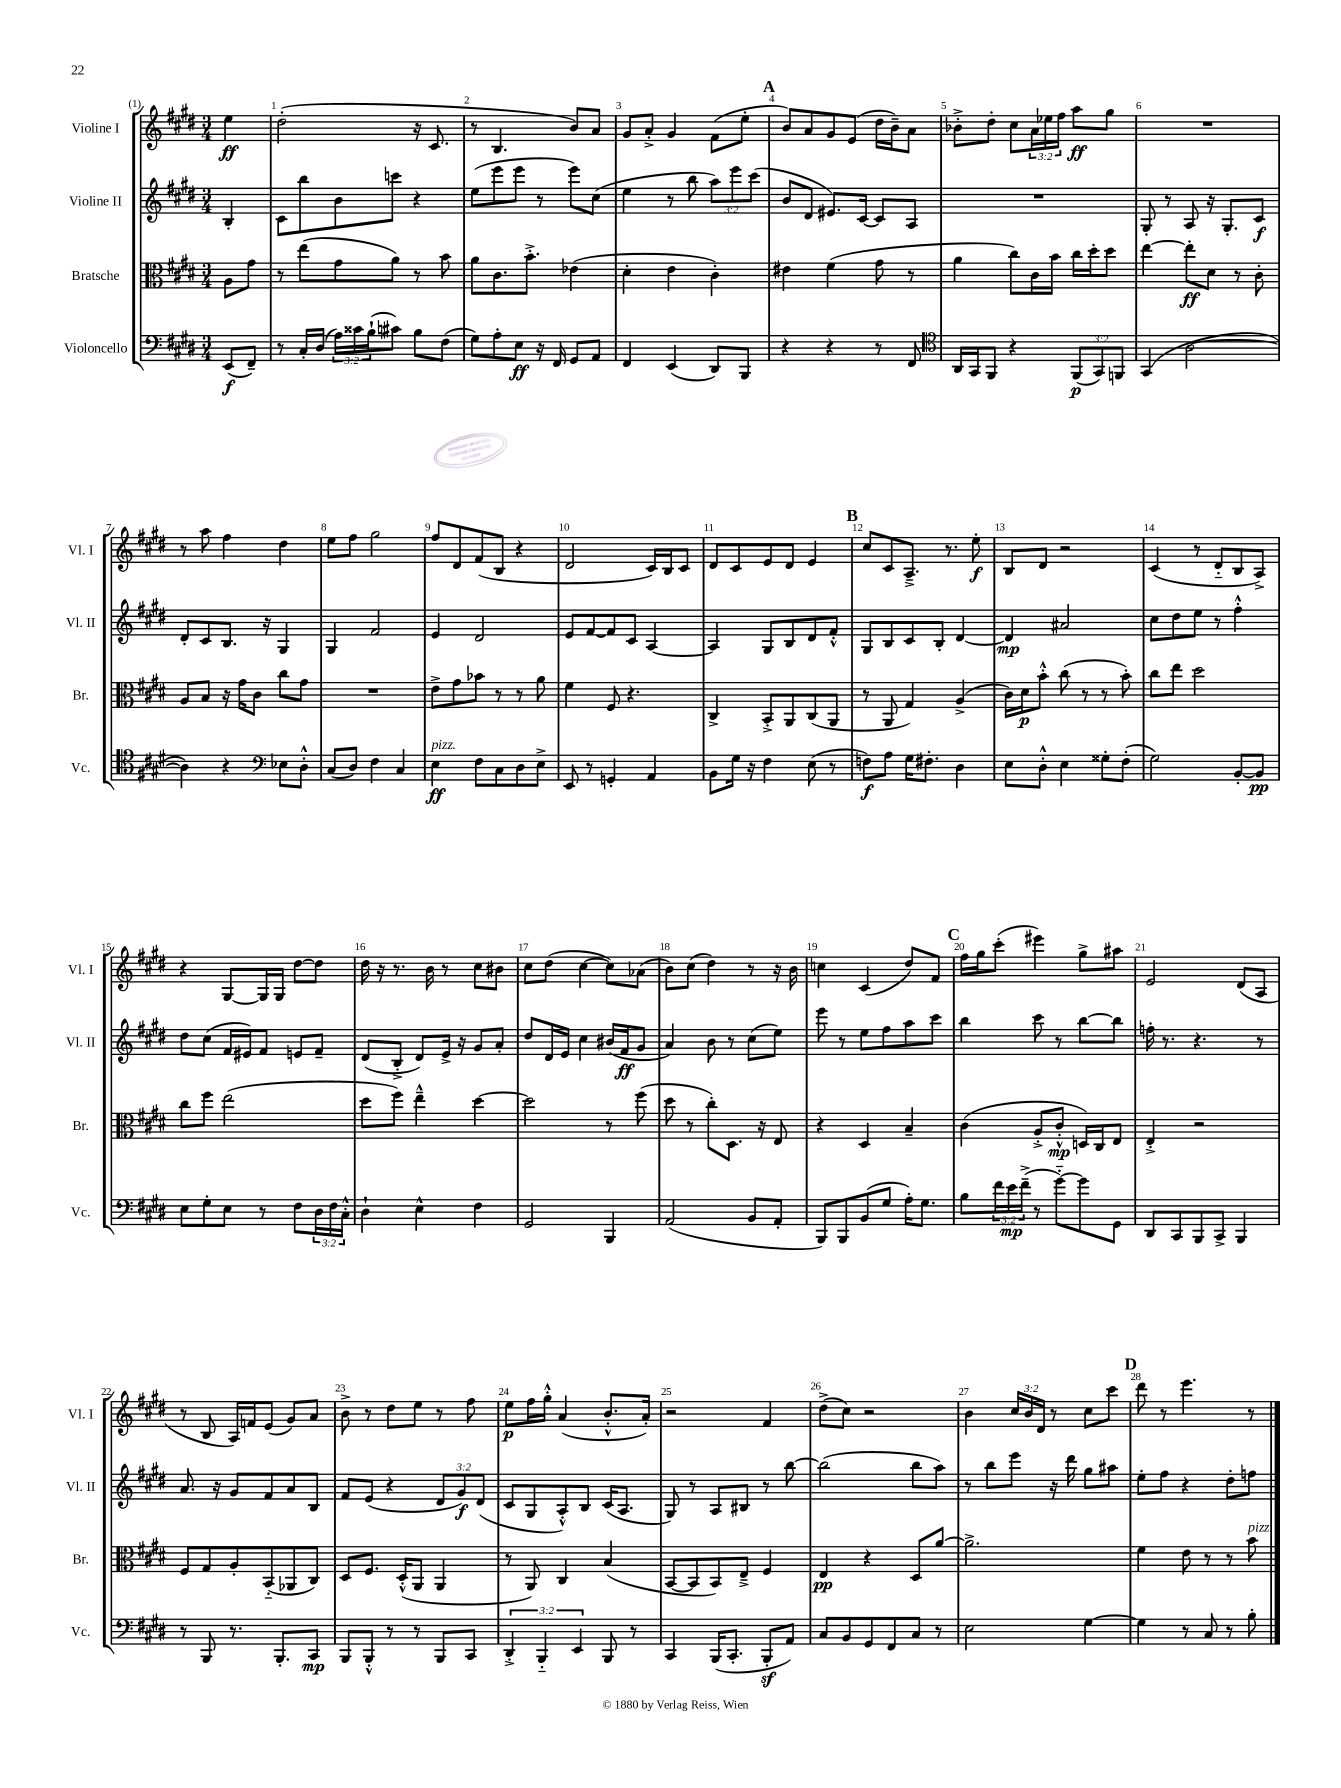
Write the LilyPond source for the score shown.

<<
\new StaffGroup <<
\new Staff = "s0" \with { instrumentName = "Violine I" shortInstrumentName = "Vl. I" } {
    \clef treble \key e \major \numericTimeSignature \time 3/4 \override Staff.TupletNumber.text = #tuplet-number::calc-fraction-text \partial 4
    e''4\ff |
    dis''2-.( r16 cis'8. |
    r8 b4. b'8) a'8 |
    gis'8 a'8-.-> gis'4 fis'8( e''8-. |
    \mark \markup { \bold "A" } b'8) a'8 gis'8 e'8( dis''16 b'16--) a'8 |
    bes'8-.-> dis''8-. cis''8 \tuplet 3/2 { a'16 ees''16 fis''16 } a''8\ff gis''8 |
    R2. |
    r8 a''8 fis''4 dis''4 |
    e''8 fis''8 gis''2 |
    fis''8 dis'8 fis'8( b8 r4 |
    dis'2 cis'16) b16 cis'8 |
    dis'8 cis'8 e'8 dis'8 e'4 |
    \mark \markup { \bold "B" } cis''8 cis'8 a8.---> r8. e''8-.\f |
    b8 dis'8 r2 |
    cis'4( r8 dis'8-_ b8 a8->) |
    r4 gis8~ gis16 gis16 dis''8~ dis''8 |
    dis''16 r16 r8. b'16 r8 cis''8 bis'8 |
    cis''8 dis''8( cis''4~ cis''8) aes'8( |
    b'8) cis''8( dis''4) r8 r16 b'16 |
    c''4 cis'4( dis''8) fis'8 |
    \mark \markup { \bold "C" } fis''16 gis''16 cis'''8-.( eis'''4) gis''8-> ais''8 |
    e'2 dis'8( a8 |
    r8 b8 a16) f'16 e'8( gis'8) a'8 |
    b'8-> r8 dis''8 e''8 r8 fis''8 |
    e''8\p fis''16 gis''16-.-^ a'4( b'8.-.-^ a'16-.) |
    r2 fis'4 |
    dis''8->( cis''8) r2 |
    b'4 \tuplet 3/2 { cis''16 b'16 dis'16 } r8 cis''8 cis'''8 |
    \mark \markup { \bold "D" } dis'''8 r8 e'''4. r8 \bar "|." |
}
\new Staff = "s1" \with { instrumentName = "Violine II" shortInstrumentName = "Vl. II" } {
    \clef treble \key e \major \numericTimeSignature \time 3/4 \override Staff.TupletNumber.text = #tuplet-number::calc-fraction-text \partial 4
    b4-. |
    cis'8 b''8 b'8 c'''8 r4 |
    e''8( e'''8 e'''8 r8 e'''8) cis''8( |
    e''4 r8 b''8 \tuplet 3/2 { a''8) e'''8 cis'''8( } |
    \mark \markup { \bold "A" } b'8 dis'8 eis'8.) cis'16~ cis'8 a8 |
    R2. |
    gis8-. r8 a8 r16 gis8.-. cis'8\f |
    dis'8-. cis'8 b8. r16 gis4 |
    gis4 fis'2 |
    e'4 dis'2 |
    e'8 fis'8~ fis'8 cis'8 a4~ |
    a4 gis8 b8 dis'8 fis'8-.-^ |
    \mark \markup { \bold "B" } gis8 b8 cis'8 b8-. dis'4~ |
    dis'4\mp ais'2 |
    cis''8 dis''8 e''8 r8 fis''4-.-^ |
    dis''8 cis''8( fis'16 eis'16) fis'8 e'8 fis'8-- |
    dis'8( b8-.-> dis'8) e'16-> r16 gis'8 a'8-. |
    dis''8 dis'16 e'16 cis''4 bis'16( fis'16\ff gis'8 |
    a'4) b'8 r8 cis''8( e''8) |
    e'''8 r8 e''8 fis''8 a''8 cis'''8 |
    \mark \markup { \bold "C" } b''4 cis'''8 r8 b''8~ b''8 |
    f''16-. r8. r4. r8 |
    a'8. r16 gis'8 fis'8 a'8 b8 |
    fis'8 e'8( r4 \tuplet 3/2 { dis'8 gis'8\f) dis'8( } |
    cis'8 gis8 a8-.-^) b8 cis'16( a8. |
    gis8) r8 a8 bis8 r8 b''8~ |
    b''2( b''8 a''8) |
    r8 b''8 e'''8 r16 dis'''16 gis''8 ais''8 |
    \mark \markup { \bold "D" } e''8-. fis''8 r4 dis''8-. f''8 \bar "|." |
}
\new Staff = "s2" \with { instrumentName = "Bratsche" shortInstrumentName = "Br." } {
    \clef alto \key e \major \numericTimeSignature \time 3/4 \partial 4
    a8 gis'8 |
    r8 e''8( gis'8 a'8) r8 b'8 |
    a'8 cis'8. b'8.-.-> ees'4( |
    dis'4-. e'4 cis'4-.) |
    \mark \markup { \bold "A" } eis'4 fis'4( gis'8 r8 |
    a'4 cis''8) cis'16 b'16 cis''16 dis''16-. dis''8 |
    e''4~ e''8-.\ff dis'8 r8 cis'8-. |
    a8 b8 r16 gis'16 cis'8 cis''8 gis'8 |
    R2. |
    e'8-> gis'8 bes'8 r8 r8 a'8 |
    fis'4 fis8 r4. |
    cis4-> b,8-.-> a,8 cis8( a,8 |
    \mark \markup { \bold "B" } r8 a,8 gis4) a4->( |
    cis'16) dis'16\p b'8-.-^ cis''8( r8 r8 b'8-.) |
    cis''8 e''8 dis''2 |
    cis''8 fis''8 e''2( |
    dis''8 fis''8) e''4---^ dis''4~ |
    dis''2 r8 fis''8( |
    dis''8 r8 cis''8-.) dis8. r16 e8 |
    r4 dis4 b4-- |
    \mark \markup { \bold "C" } cis'4( a8-.-> cis'8-.-^\mp d16) cis16 e8 |
    e4-.-> r2 |
    fis8 gis8 a8-. b,8-_( aes,8 cis8) |
    dis8 fis8. dis16-.-^( a,8 a,4 |
    r8 a,8) cis4 b4( |
    b,8~ b,8 b,8) e8---> fis4 |
    e4\pp r4 dis8 a'8~ |
    a'2.-> |
    \mark \markup { \bold "D" } fis'4 e'8 r8 r8 b'8^\markup { \italic "pizz." } \bar "|." |
}
\new Staff = "s3" \with { instrumentName = "Violoncello" shortInstrumentName = "Vc." } {
    \clef bass \key e \major \numericTimeSignature \time 3/4 \override Staff.TupletNumber.text = #tuplet-number::calc-fraction-text \partial 4
    e,8\f( fis,8--) |
    r8 cis16-. dis16( \tuplet 3/2 { a16) cisis'16 b16-!( } cis'8) b8 fis8( |
    gis8) a8-. e8\ff r16 fis,16 gis,8 a,8 |
    fis,4 e,4( dis,8) b,,8 |
    \mark \markup { \bold "A" } r4 r4 r8 fis,8 |
    \clef tenor a,16 gis,16 fis,8 r4 \tuplet 3/2 { fis,8\p( gis,8) f,8 } |
    gis,4( a2~ |
    a4) r4 \clef bass ees8 dis8-.-^ |
    cis8( dis8) fis4 cis4 |
    e4\ff^\markup { \italic "pizz." } fis8 cis8 dis8 e8-> |
    e,8 r8 g,4-. a,4 |
    b,8 gis16 r16 fis4 e8( r8 |
    \mark \markup { \bold "B" } f8\f) a8 gis16 fis8.-. dis4 |
    e8 dis8-.-^ e4 gisis8-. fis8-.( |
    gis2) b,8~-. b,8\pp |
    e8 gis8-. e8 r8 fis8 \tuplet 3/2 { dis16 fis16 cis16-.-^ } |
    dis4-! e4-^ fis4 |
    gis,2 b,,4 |
    a,2( b,8 a,8-. |
    b,,8) b,,8 b,8( gis8 a16-.) gis8. |
    \mark \markup { \bold "C" } b8 \tuplet 3/2 { fis'16 e'16\mp fis'16--->( } r8 gis'8~-_) gis'8 gis,8 |
    dis,8 cis,8 b,,8 cis,8-> b,,4 |
    r8 b,,8 r8. b,,8.-. cis,8\mp |
    b,,8 b,,8-.-^ r8 r8 b,,8 cis,8 |
    \tuplet 3/2 { dis,4-.-> b,,4-_ e,4 } b,,8 r8 |
    cis,4 b,,16( cis,8.-. b,,8-.\sf a,8) |
    cis8 b,8 gis,8 fis,8 cis8 r8 |
    e2 gis4~ |
    \mark \markup { \bold "D" } gis4 r8 cis8 r8 b8-. \bar "|." |
}
>>
>>
\layout { \context { \Score \override BarNumber.break-visibility = ##(#f #t #t) barNumberVisibility = #all-bar-numbers-visible } }
